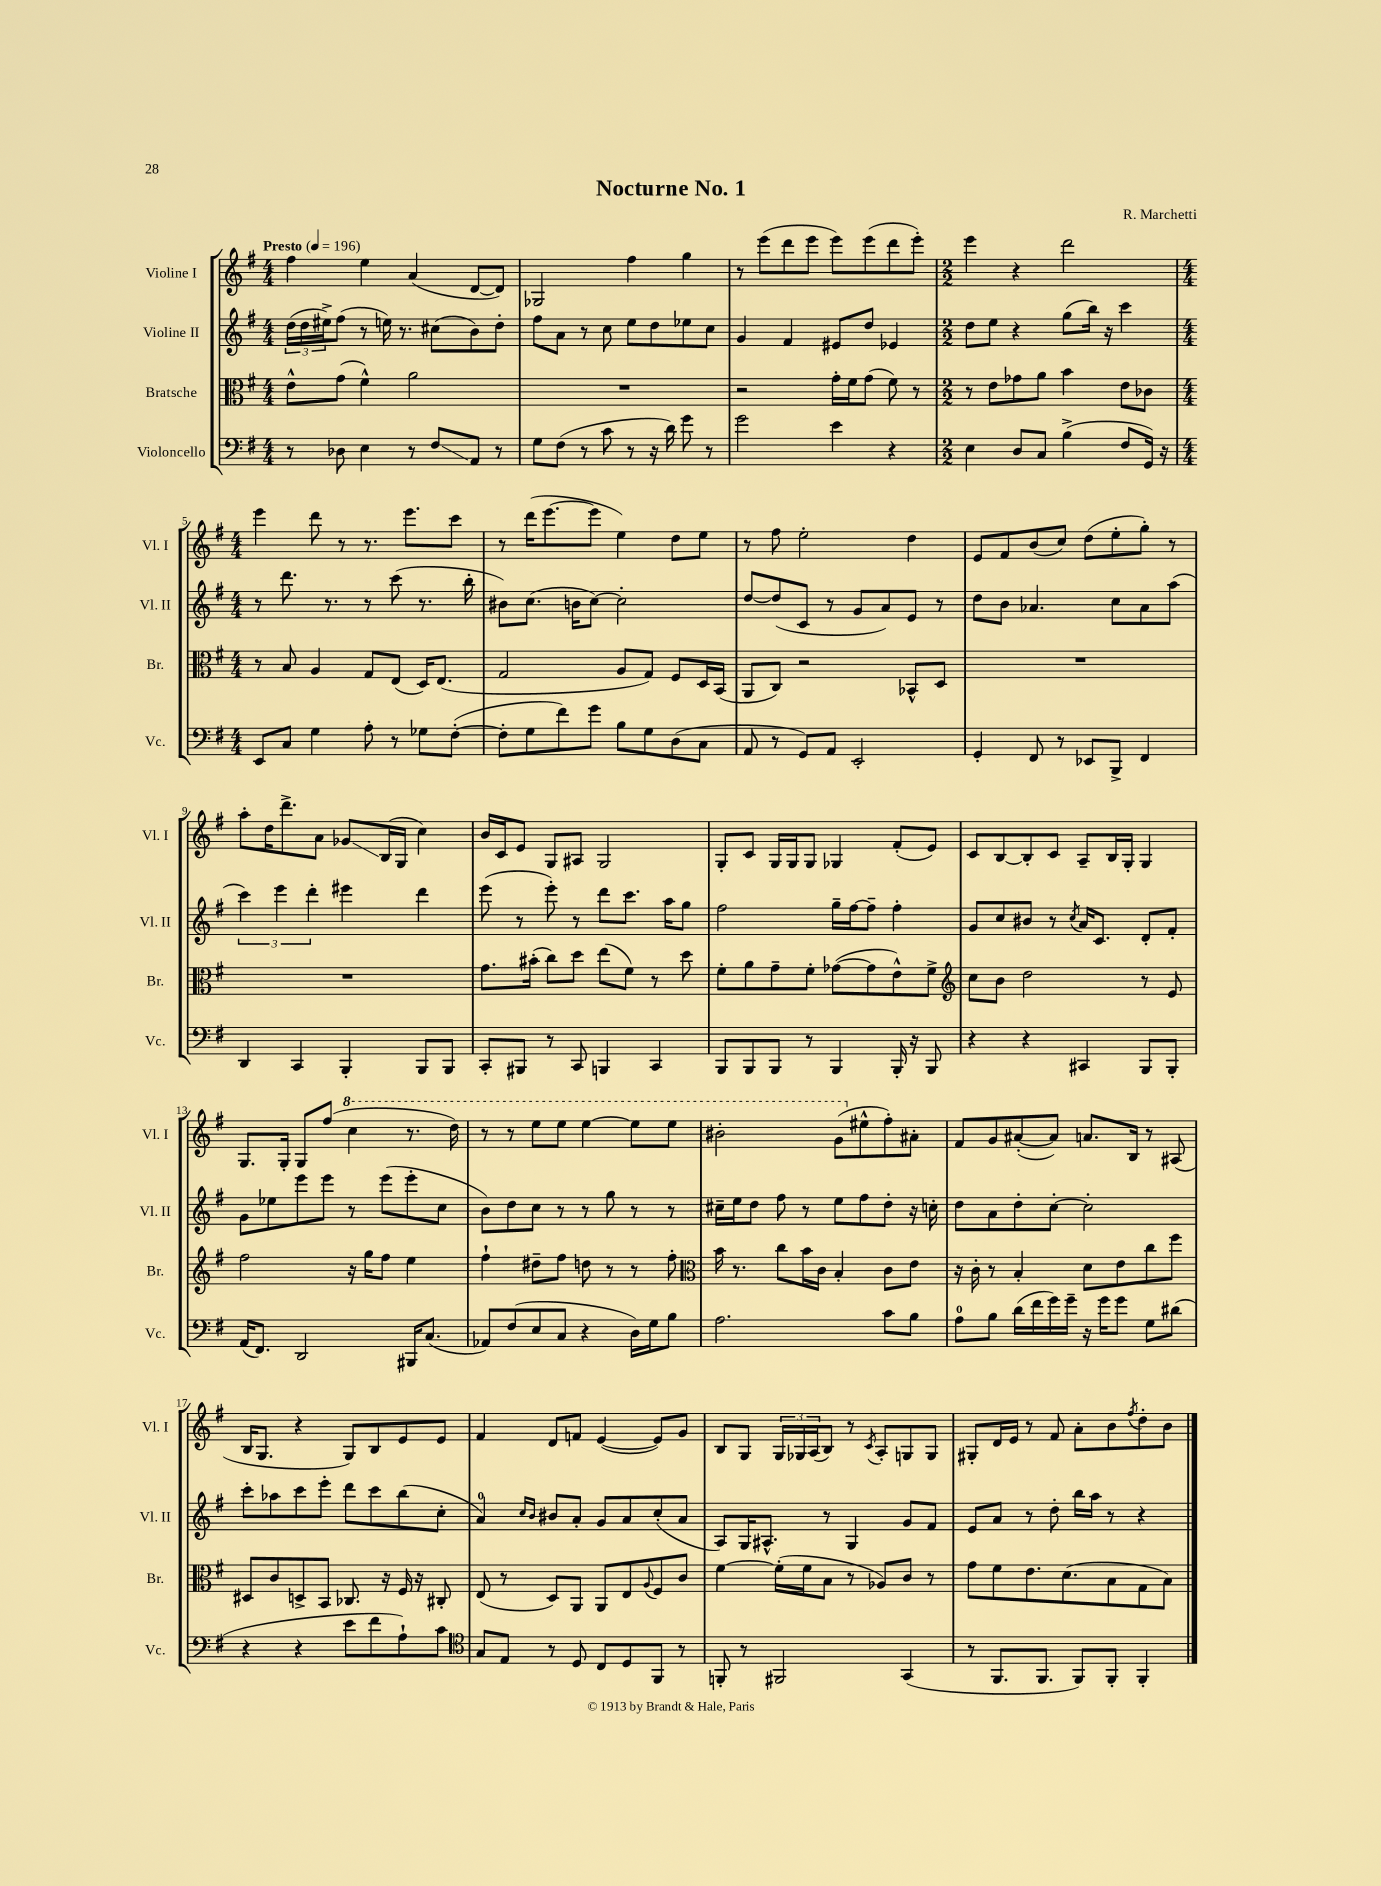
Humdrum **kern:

**kern	**kern	**kern	**kern
*staff4	*staff3	*staff2	*staff1
*clefF4	*clefC3	*clefG2	*clefG2
*k[f#]	*k[f#]	*k[f#]	*k[f#]
*M4/4	*M4/4	*M4/4	*M4/4
*MM196	*MM196	*MM196	*MM196
8r	8e^^	(24dd	4ff#
.	.	24dd	.
.	.	24ee#^)	.
8D-	(8g	(8ff#	.
4E	4f#^^)	8r	4ee
.	.	16ee)	.
.	.	8.r	.
8r	2a	.	(4a
8F#	.	(8cc#	.
8AA	.	8b)	[8d
8r	.	8dd'	8d])
=	=	=	=
8G	1r	8ff#	2G-
(8F#	.	8a	.
8r	.	8r	.
8c	.	8cc	.
8r	.	8ee	4ff#
16r	.	8dd	.
16d)	.	.	.
8g	.	8ee-	4gg
8r	.	8cc	.
=	=	=	=
2g	2r	4g	8r
.	.	.	(8eee
.	.	4f#	8ddd
.	.	.	8eee
4e	16g'	8e#	8eee)
.	16f#	.	.
.	(8g	8dd	(8eee
4r	8f#)	4e-	8ddd
.	8r	.	8eee')
=	=	=	=
*M2/2	*M2/2	*M2/2	*M2/2
4E	8r	8dd	4eee
.	8e	8ee	.
8D	8g-	4r	4r
8C	8a	.	.
(4B^	4b	(8gg	2ddd
.	.	16bb)	.
.	.	16r	.
8F#	8e	4ccc	.
16GG)	8c-	.	.
16r	.	.	.
=	=	=	=
*M4/4	*M4/4	*M4/4	*M4/4
8EE	8r	8r	4eee
8C	8B	8.ddd	.
4G	4A	.	8ddd
.	.	8.r	.
.	.	.	8r
8A'	8G	8r	8.r
8r	(8E	(8ccc	.
.	.	.	8.eee
8G-	16D)	8.r	.
.	(8.E	.	.
([8F#'	.	.	8ccc
.	.	16bb'	.
=	=	=	=
8F#']	2G	8b#)	8r
8G	.	(8.cc	(16ddd
.	.	.	[8.eee
8f#)	.	.	.
.	.	16b	.
8g	.	[8cc)	8eee]
8B	8A	2cc']	4ee)
8G	8G)	.	.
(8D	8F#	.	8dd
8C	16D	.	8ee
.	(16BB	.	.
=	=	=	=
8AA	8AA	[8dd	8r
8r	8C)	(8dd]	8ff#
8GG)	2r	8c	2ee'
8AA	.	8r	.
2EE'	.	8g	.
.	.	8a)	.
.	8BB-^^	8e	4dd
.	8D	8r	.
=	=	=	=
4GG'	1r	8dd	8e
.	.	8b	8f#
8FF#	.	4.a-	(8b
8r	.	.	8cc)
8EE-	.	.	(8dd
8BBB^	.	8cc	8ee'
4FF#	.	8a-	8gg')
.	.	(8aa	8r
=	=	=	=
4DD	1r	6ccc)	8aa'
.	.	.	16dd
.	.	6eee	.
.	.	.	8.ddd^
4CC	.	.	.
.	.	6ddd'	.
.	.	.	8a
4BBB'	.	4eee#	8g-
.	.	.	(16B
.	.	.	16G
8BBB	.	4ddd	4cc)
8BBB	.	.	.
=	=	=	=
8CC'	8.g	(8eee	16b
.	.	.	16c
8BBB#	.	8r	8e
.	(16b#'	.	.
8r	8cc)	8eee')	8G
8CC	8dd	8r	8A#
4BBB	(8ee	8ddd	2G
.	8f#)	8.ccc	.
4CC	8r	.	.
.	.	16aa	.
.	8dd	8gg	.
=	=	=	=
8BBB	8f#'	2ff#	8G'
8BBB	8a	.	8c
8BBB	8g~	.	16G
.	.	.	16G
8r	8f#'	.	8G
4BBB	([8g-	16gg~	4G-
.	.	[16ff#	.
.	8g-]	8ff#~]	.
16BBB'	8e^^)	4ff#'	(8f#'
16r	.	.	.
8BBB	8f#^	.	8e)
=	=	=	=
*	*clefG2	*	*
4r	8cc	8g	8c
.	8b	8cc	[8B
4r	2dd	8b#	8B']
.	.	8r	8c
.	.	8qcc	.
4CC#	.	16a	8A~
.	.	8.c	.
.	.	.	16B
.	.	.	16G'
8BBB	8r	8d'	4G
8BBB'	8e	8f#'	.
=	=	=	=
(16AA	2ff#	8g	8.G
8.FF#)	.	.	.
.	.	8ee-	.
.	.	.	16G'
2DD	.	8eee	8G
.	.	8eee	(8ff#
.	16r	8r	4ccc
.	16gg	.	.
.	8ff#	(8eee	.
16BBB#	4ee	8eee'	8.r
(8.C	.	.	.
.	.	8cc	.
.	.	.	16ddd)
=	=	=	=
8AA-)	4ff#`	8b)	8r
(8F#	.	8dd	8r
8E	8dd#~	8cc	8eee
8C	8ff#	8r	8eee
4r	8dd	8r	[4eee
.	8r	8gg	.
16D)	8r	8r	8eee]
16G	.	.	.
8B	8ff#'	8r	8eee
=	=	=	=
*	*clefC3	*	*
2.A	16b	16cc#~	2bb#'
.	8.r	16ee	.
.	.	8dd	.
.	8cc	8ff#	.
.	16b	8r	.
.	16c	.	.
.	4B'	8ee	(8gg
.	.	8ff#	8ee#^^
8c	8c	8dd'	8ff#')
8B	8e	16r	8a#'
.	.	16cc'	.
=	=	=	=
8A	16r	8dd	8f#
.	16c'	.	.
8B	8r	8a	8g
(16d	4B'	8dd'	([8a#'
16f#	.	.	.
16g)	.	[8cc'	8a#])
16g~	.	.	.
16r	8d	2cc']	8.a
16g	.	.	.
8g	8e	.	.
.	.	.	16B
8G	8cc	.	8r
(8d#	8ff#	.	(8A#
=	=	=	=
4r	8D#	8ccc'	16B
.	.	.	8.G
.	8c	8aa-	.
4r	8D^	8ccc	4r
.	8BB	8eee'	.
8e	8.C-	8ddd	8G)
8f#	.	8ccc	8B
.	16r	.	.
8A`)	16F#	(8bb	8e
.	16r	.	.
8c	8C#'	8cc'	8e
=	=	=	=
*clefC4	*	*	*
8G	(8E	4a)	4f#
8E	8r	.	.
.	.	16qqcc	.
.	.	16qqb	.
8r	8D)	8b#	8d
8D	8AA	8a'	8f
8C	8AA	8g	([4e
8D	8E	8a	.
.	8qqA	.	.
8FF#	8F#	(8cc'	8e])
8r	8c	8a	8g
=	=	=	=
8FF'	[4f#	8A)	8B
8r	.	16G	8G
.	.	8.A#^^	.
2FF#	(16f#']	.	24G
.	.	.	24G-
.	16f#	.	.
.	.	.	(24A
.	8B	8r	8B)
.	8r	4G	8r
.	.	.	8qc
.	8A-)	.	8A'
(4GG	8c	8g	8G
.	8r	8f#	8G
=	=	=	=
8r	8g	8e	8G#'
8.FF#	8f#	8a	16d
.	.	.	16e
.	8.e	8r	8r
8.FF#	.	.	.
.	.	8dd'	8f#
.	(8.d	.	.
8FF#)	.	16bb	8a'
.	.	16aa	.
8FF#'	8B	8r	8b
.	.	.	8qff#
4FF#'	8G	4r	8dd'
.	8B)	.	8b
==	==	==	==
*-	*-	*-	*-
